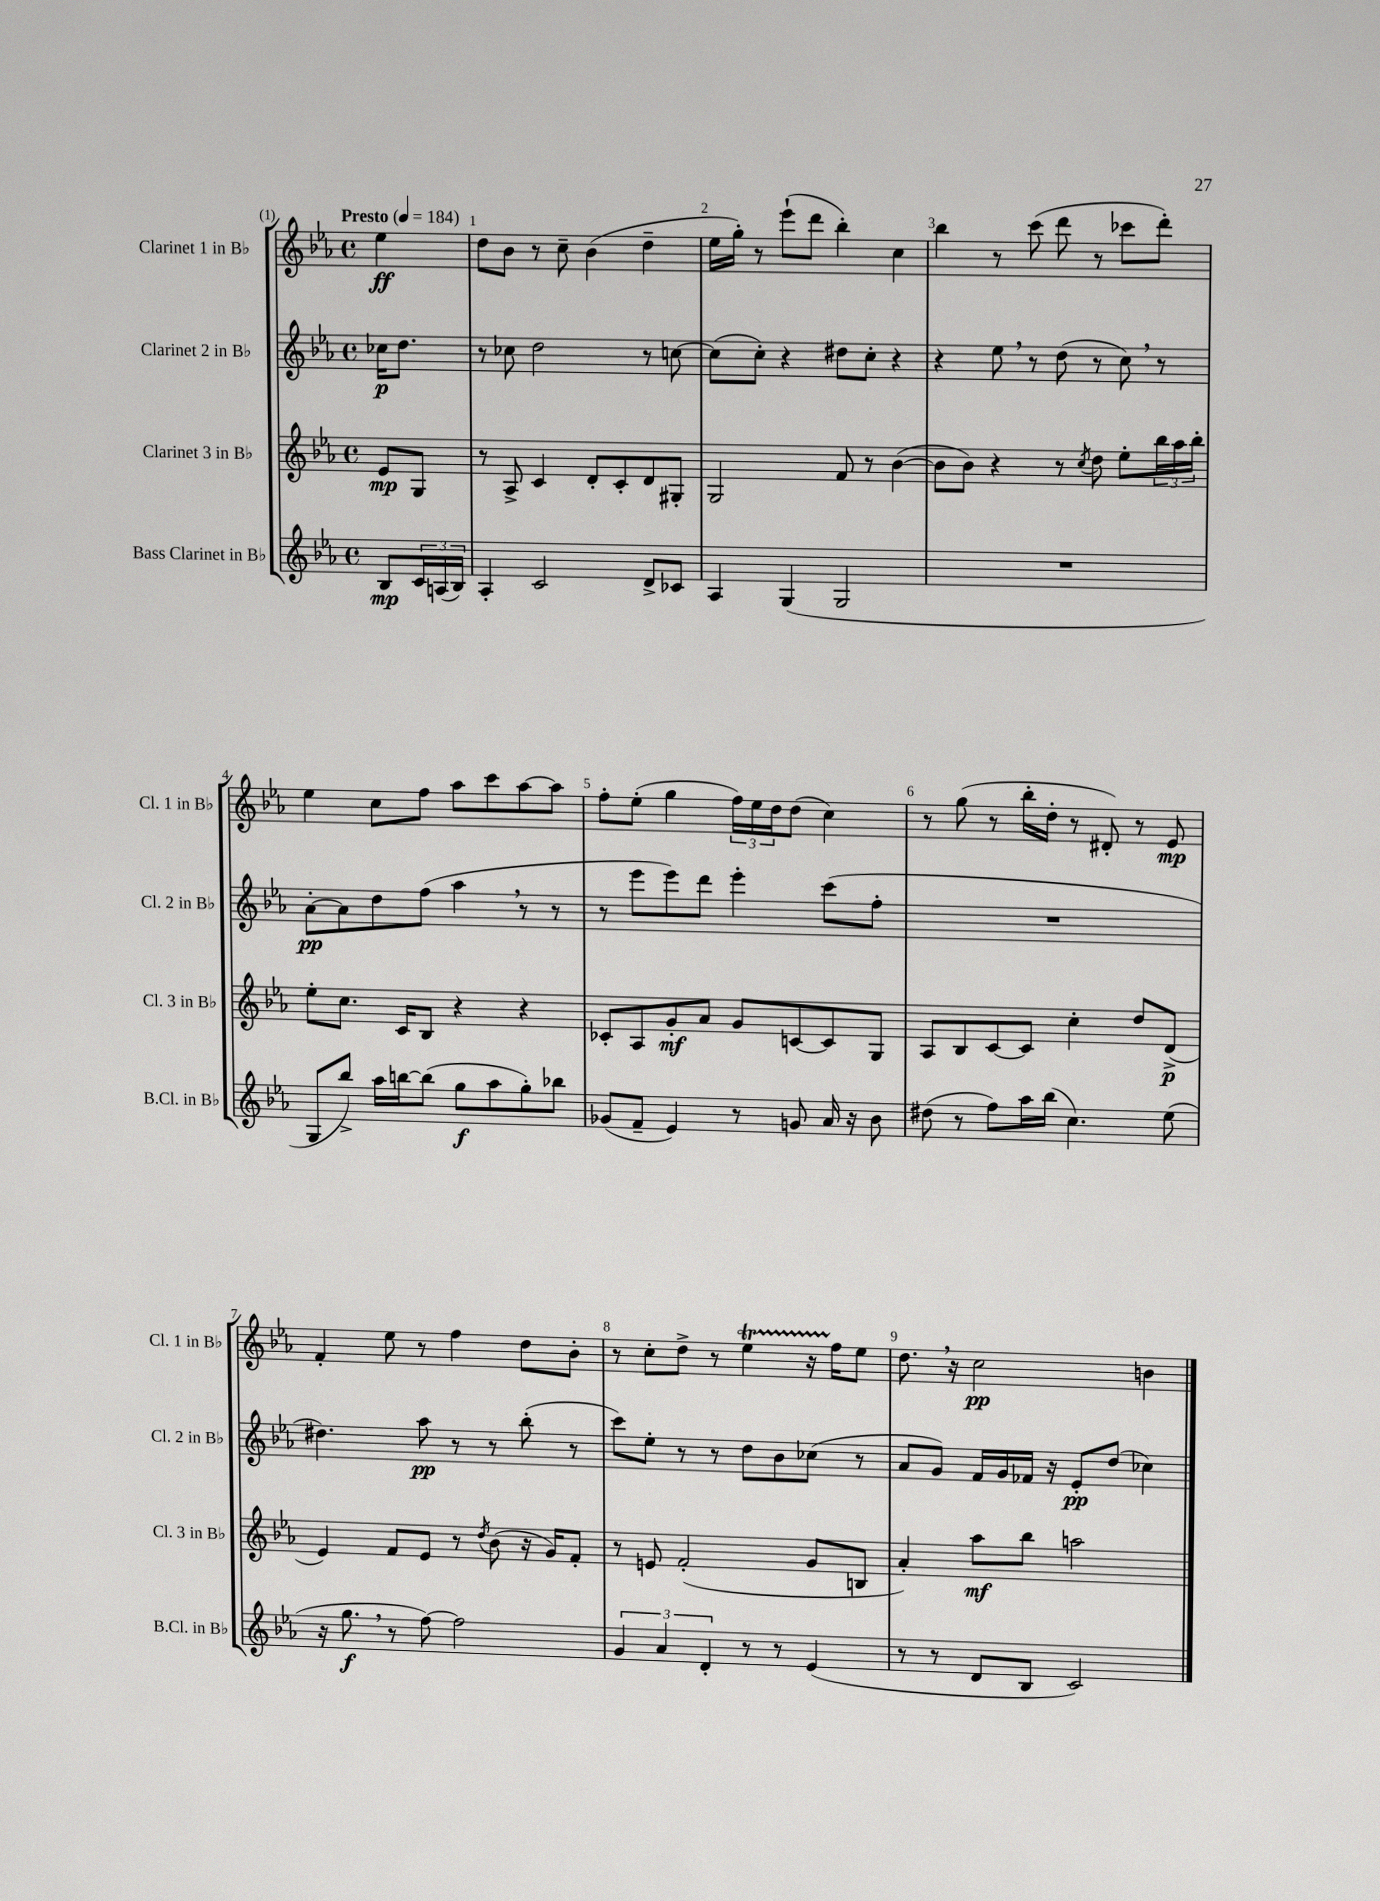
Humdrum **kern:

**kern	**kern	**kern	**kern
*staff4	*staff3	*staff2	*staff1
*clefG2	*clefG2	*clefG2	*clefG2
*k[b-e-a-]	*k[b-e-a-]	*k[b-e-a-]	*k[b-e-a-]
*M4/4	*M4/4	*M4/4	*M4/4
*met(c)	*met(c)	*met(c)	*met(c)
*MM184	*MM184	*MM184	*MM184
8B-	8e-	16cc-	4ee-
.	.	8.dd	.
24c	8G	.	.
(24A	.	.	.
24B-)	.	.	.
=	=	=	=
4A-'	8r	8r	8dd
.	8A-^	8cc-	8b-
2c	4c	2dd	8r
.	.	.	8cc~
.	8d'	.	(4b-
.	8c'	.	.
8d^	8d	8r	4dd~
8c-	8G#'	[8cc	.
=	=	=	=
4A-	2G	(8cc]	16ee-
.	.	.	16gg')
.	.	8cc')	8r
(4G	.	4r	(8eee-`
.	.	.	8ddd
2G	8f	8dd#	4bb-')
.	8r	8cc'	.
.	([4b-	4r	4cc
=	=	=	=
1r	8b-]	4r	4bb-
.	8b-)	.	.
.	4r	8ee-	8r
.	.	8r	(8ccc
.	8r	(8dd	8ddd
.	8qcc	.	.
.	8dd	8r	8r
.	8ee-'	8cc)	8ccc-
.	24bb-	8r	8ddd')
.	24aa-	.	.
.	24bb-'	.	.
=	=	=	=
8G	8ee-'	[8a-'	4ee-
8bb-^)	8.cc	8a-]	.
16aa-	.	8dd	8cc
[16bb	16c	.	.
(8bb]	8B-	(8ff	8ff
8gg	4r	4aa-	8aa-
8aa-	.	.	8ccc
8gg')	4r	8r	[8aa-
8bb-	.	8r	8aa-]
=	=	=	=
(8g-	8c-'	8r	8ff'
8f~	8A-	8eee-	(8ee-'
4e-)	8g'	8eee-)	4gg
.	8a-	8ddd	.
8r	8g	4eee-'	24ff)
.	.	.	24ee-
.	.	.	24dd
8g	[8c	.	(8dd
16a-	8c]	(8ccc	4cc)
16r	.	.	.
8b-	8G	8ff'	.
=	=	=	=
(8dd#	8A-	1r	8r
8r	8B-	.	(8gg
8ff)	[8c	.	8r
16aa-	8c]	.	16bb-'
(16bb-	.	.	16dd'
4.cc)	4cc'	.	8r
.	.	.	8d#')
.	8dd	.	8r
(8ee-	(8d^	.	8e-
=	=	=	=
16r	4e-)	4.dd#)	4f'
8.gg	.	.	.
8r	8f	.	8ee-
[8ff)	8e-	8aa-	8r
2ff]	8r	8r	4ff
.	8qdd	.	.
.	(8b-	8r	.
.	16r	(8bb-'	8dd
.	16g)	.	.
.	8f'	8r	8b-'
=	=	=	=
6g	8r	8ccc)	8r
.	8e	8ee-'	8cc'
6a-	.	.	.
.	(2f'	8r	8dd^
6d'	.	.	.
.	.	8r	8r
8r	.	8dd	4ee-
8r	.	8b-	.
(4e-	8g	(8cc-	16r
.	.	.	16ff
.	8B	8r	8ee-
=	=	=	=
8r	4a-')	8a-	8.dd
8r	.	8g)	.
.	.	.	16r
8d	8aa-	16f	2cc
.	.	16g	.
8B-	8bb-	16f-	.
.	.	16r	.
2c)	2aa	8e-'	.
.	.	(8dd	.
.	.	4cc-)	4b
==	==	==	==
*-	*-	*-	*-
